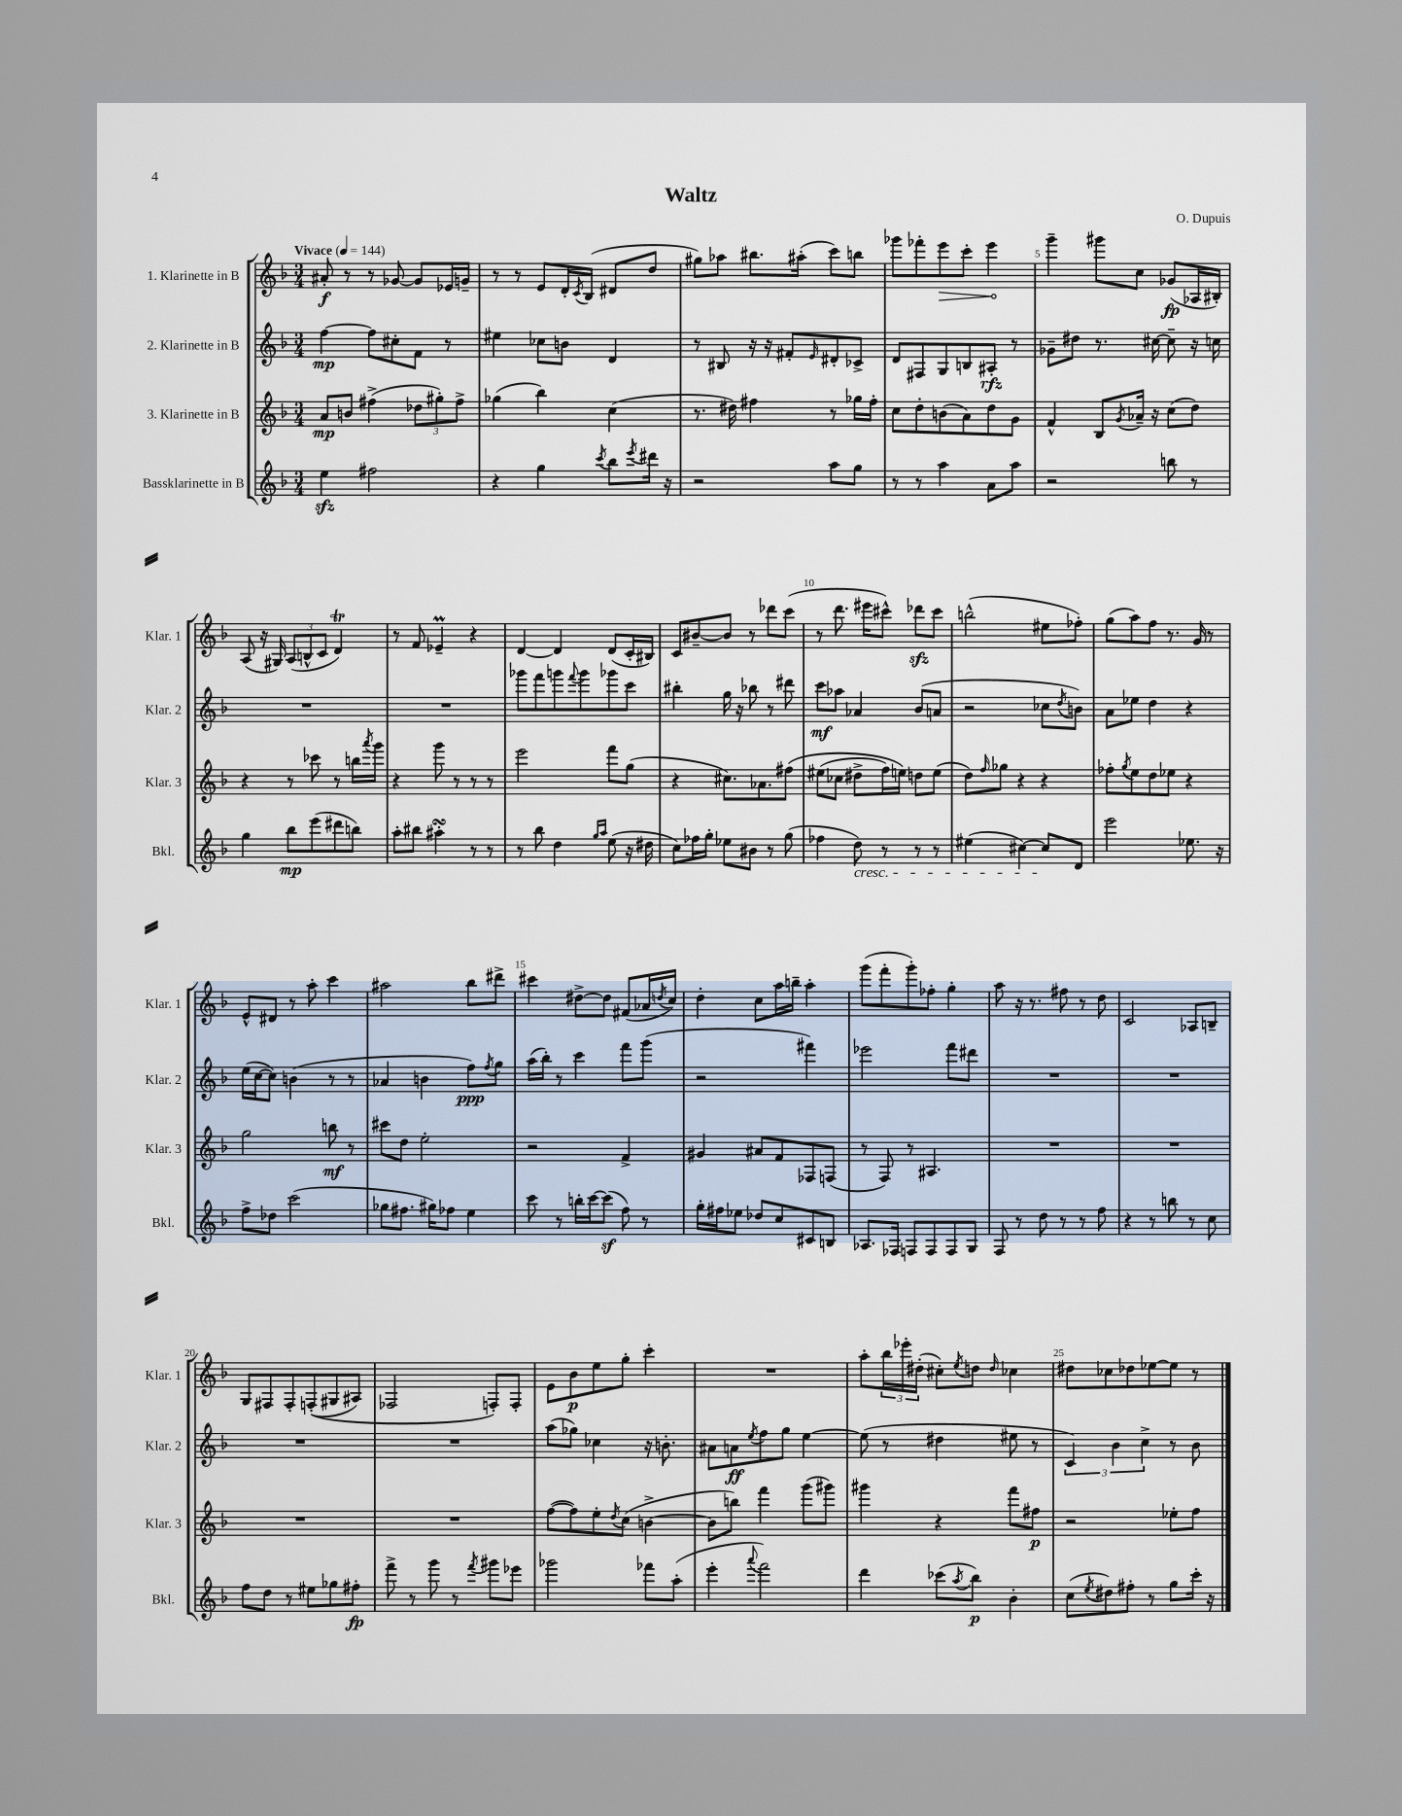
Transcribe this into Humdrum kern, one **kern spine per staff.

**kern	**kern	**kern	**kern
*staff4	*staff3	*staff2	*staff1
*clefG2	*clefG2	*clefG2	*clefG2
*k[b-]	*k[b-]	*k[b-]	*k[b-]
*M3/4	*M3/4	*M3/4	*M3/4
*MM144	*MM144	*MM144	*MM144
4ee\	8a/L	[4ff\	8a#'/
.	8b/J	.	8r
2ff#\	(4ff#^\	8ff\]L	8r
.	.	8cc#'\	[8g-/
.	12dd-\L	8f\J	8g-/]L
.	12gg#'\)	.	.
.	.	8r	16e-/L
.	12ff#^\J	.	.
.	.	.	16g~/JJ
=	=	=	=
4r	(4gg-\	4ee#\	8r
.	.	.	8r
4gg\	4bb-\)	8cc-\L	8e/L
.	.	8b\J	16d'/L
.	.	.	8qc/
.	.	.	(16B-/JJ
8qccc/	.	.	.
8bb-\L	(4cc\	4d/	8d#/L
8qeee/	.	.	.
16ddd#\Jk	.	.	8dd/J
16r	.	.	.
=	=	=	=
2r	8.r	8r	8gg#\L)
.	.	8B#/	8aa-\J
.	16dd#\)	.	.
.	4ff#\	16r	8.bb#\L
.	.	16r	.
.	.	8f#'/L	.
.	.	.	(16aa#'\Jk
.	.	16qqe/	.
8aa\L	8r	8d#'/	8ccc\L)
8gg\J	16gg-\LL	8c-^/J	8bb\J
.	16ff#'\JJ	.	.
=	=	=	=
8r	8cc\L	8d/L	8ggg-\L
8r	8dd'\	8F#/	8fff-'\
4aa\	(8b\	8G/	8eee\
.	8a\)	8B/	8ccc'\J
8a\L	8dd\	8A#'/J	4eee\
8aa\J	8g\J	8r	.
=	=	=	=
2r	4f^^/	8g-~\L	4ggg~\
.	.	8dd#\J	.
.	8B-/L	8.r	8ggg#\L
.	8qg/	.	.
.	16a-~/Jk	.	8cc\J
.	16r	[16cc#\	.
8bb\	(8cc\L	8cc#~\]	(8g-/L
8r	8dd\J)	16r	16A-/L
.	.	16cc\	16B#'/JJ)
=	=	=	=
4gg\	4r	2.r	(8A/
.	.	.	16r
.	.	.	16G#/)
8bb-\L	8r	.	(12A/L
.	.	.	12B^^/
(8eee\	8ccc-\	.	.
.	.	.	12c/J
8ddd#\	8r	.	4d/)
8bb\J)	16bb\LL	.	.
.	8qaaa/	.	.
.	16ggg\JJ	.	.
=	=	=	=
8aa'\L	4r	2.r	8r
8bb#\J	.	.	8f/
4aa#'\	8ggg\	.	4e-~/
.	8r	.	.
8r	8r	.	4r
8r	8r	.	.
=	=	=	=
8r	2eee\	8ggg-\L	[4d/
8bb-\	.	8fff\	.
4dd\	.	8ggg\	4d/]
.	.	8qqfff/	.
.	.	8ggg\	.
16qqgg/LL	.	.	.
16qqaa/JJ	.	.	.
(8ee\	8fff\L	8ggg-\	(8d/L
16r	(8gg\J	8ccc\J	16c'/L
16dd#\	.	.	16B#/JJ)
=	=	=	=
8cc\L)	4r	4bb#'\	8c/L
16ff-\L	.	.	[8b#~/
16gg'\JJ	.	.	.
8ee-\L	8.cc#\L)	16gg\	8b#/]J
.	.	16r	.
8b#\J	.	8bb-\	8r
.	8.a-\	.	.
8r	.	8r	8ddd-\L
(8gg\	&(8ff#\J	8ddd#\	(8ccc\J
=	=	=	=
4ff-\	(8ee#\L	8ccc\L	8r
.	8cc-\J	8aa-\J	8.ddd\
8dd\)	8dd#^\L	4a-/	.
.	.	.	16eee#\LK
8r	16ff\L)	.	8ccc#^^\J)
.	16ee\JJ&)	.	.
8r	8dd\L	(8b-/L	8ddd-\L
8r	(8ee\J	8a/J	8ccc#\J
=	=	=	=
(4ee#\	8dd\L)	2r	(2bb^^\
.	16qqff/	.	.
.	8gg-\J	.	.
[4cc#\)	4r	.	.
8cc#/]L	4r	8cc-\L	8ee#\L
.	.	8qdd/	.
8d/J	.	8b\J)	8ff-'\J)
=	=	=	=
2eee\	8ff-'\L	8a\L	(8gg\L
.	8qgg/	.	.
.	8ee\	8ee-\J	8aa\)
.	8dd\	4dd\	8ff\J
.	8ee-\J	.	8.r
8.ee-\	4r	4r	.
.	.	.	16g/
.	.	.	8r
16r	.	.	.
=	=	=	=
8ff^\L	2gg\	(16ee\LL	8e^^/L
.	.	[16cc\J	.
8dd-\J	.	8cc\]J)	8d#/J
(2ccc\	.	(4b\	8r
.	.	.	8aa'\
.	8bb\	8r	4ccc\
.	8r	8r	.
=	=	=	=
8gg-\L	8ccc#\L	4a-/	2aa#\
8.ff#\J	8dd\J	.	.
.	2ee'\	4b\	.
16gg#\LK)	.	.	.
8ff-\J	.	.	.
4ee\	.	8ff\L)	8bb-\L
.	.	8qff/	.
.	.	8gg\J	8ddd#^\J
=	=	=	=
8ccc\	2r	(16aa\LL	4ccc#\
.	.	16bb-'\JJ)	.
8r	.	8r	.
16bb'\LL	.	4ccc\	[8dd#^\L
[16ccc\J	.	.	.
(8ccc\]J	.	.	8dd#\]J
8ff\)	4f^/	8fff\L	(8f#/L
8r	.	(8ggg\J	16a-/L
.	.	.	8qdd/
.	.	.	16cc/JJ)
=	=	=	=
16gg'\LL	4g#/	2r	4dd'\
16ff#\J	.	.	.
8ee-\J	.	.	.
8dd-/L	8a#/L	.	8cc\L
8cc/	8f/	.	16aa\L
.	.	.	16bb~\JJ
8c#/	8F-/	4fff#\)	4aa'\
8B/J	(8F/J	.	.
=	=	=	=
8.A-/L	8r	2eee-\	(8ggg\L
.	8F/)	.	8fff'\
16F-/Jk	.	.	.
8F/L	8r	.	8ggg'\)
8F/	4.A#/	.	8ff-'\J
8F/	.	8fff\L	4gg'\
8G/J	.	8ddd#\J	.
=	=	=	=
8F/	2.r	2.r	8aa\
8r	.	.	16r
.	.	.	8.r
8dd\	.	.	.
8r	.	.	8ff#\
8r	.	.	8r
8ff\	.	.	8dd\
=	=	=	=
4r	2.r	2.r	2c/
8r	.	.	.
8bb\	.	.	.
8r	.	.	8A-/L
8cc\	.	.	8B~/J
=	=	=	=
8ff\L	2.r	2.r	8G/L
8dd\J	.	.	8F#/
8r	.	.	8F#'/
8ee#\L	.	.	&((8F'/
8gg-\	.	.	8G#/
8ff#'\J	.	.	8A#/J)
=	=	=	=
8fff^\	2.r	2.r	2F-/
8r	.	.	.
8ggg\	.	.	.
8r	.	.	.
8qfff/	.	.	.
8ggg#\L	.	.	8F'/L&)
8eee-\J	.	.	8F'/J
=	=	=	=
2ggg-\	([8ff\L	(8aa\L	8e\L
.	8ff\])	8gg-\J)	8b-\
.	8ee'\	4cc-\	8ee\
.	8qdd/	.	.
.	(8cc\J	.	8gg'\J
8fff-\L	[4b^\	16r	4ccc'\
.	.	8.b'\	.
(8aa'\J	.	.	.
=	=	=	=
4eee'\	8b\]L	8a#\L	2.r
.	8bb\J)	8a\	.
8qqaaa/	.	8qee/	.
2fff\)	4fff\	8ff\	.
.	.	8gg\J	.
.	(8ggg\L	[4ee\	.
.	8ggg#\J)	.	.
=	=	=	=
4ddd\	4ggg#\	(8ee\]	8aa'\L
.	.	8r	24bb-\L
.	.	.	24eee-'\
.	.	.	(24dd#'\JJ
(8ccc-\L	4r	4dd#\	8cc#'\L)
8qaa/	.	.	8qee/
8bb-\J)	.	.	8dd\J
.	.	.	16qqdd/
4b-'\	8fff\L	8ee#\	4cc-\
.	8ff#\J	8r	.
=	=	=	=
(8cc\L	2r	6c/)	8dd#\L
8qee/	.	.	.
8dd#\)	.	.	8cc-\
.	.	6b-\	.
8ff#'\J	.	.	8dd-\
.	.	6cc^\	.
8r	.	.	[8ee-\
8gg\L	8ee-'\L	8r	8ee-\]J
16ccc'\Jk	8ff\J	8b-\	8r
16r	.	.	.
==	==	==	==
*-	*-	*-	*-
